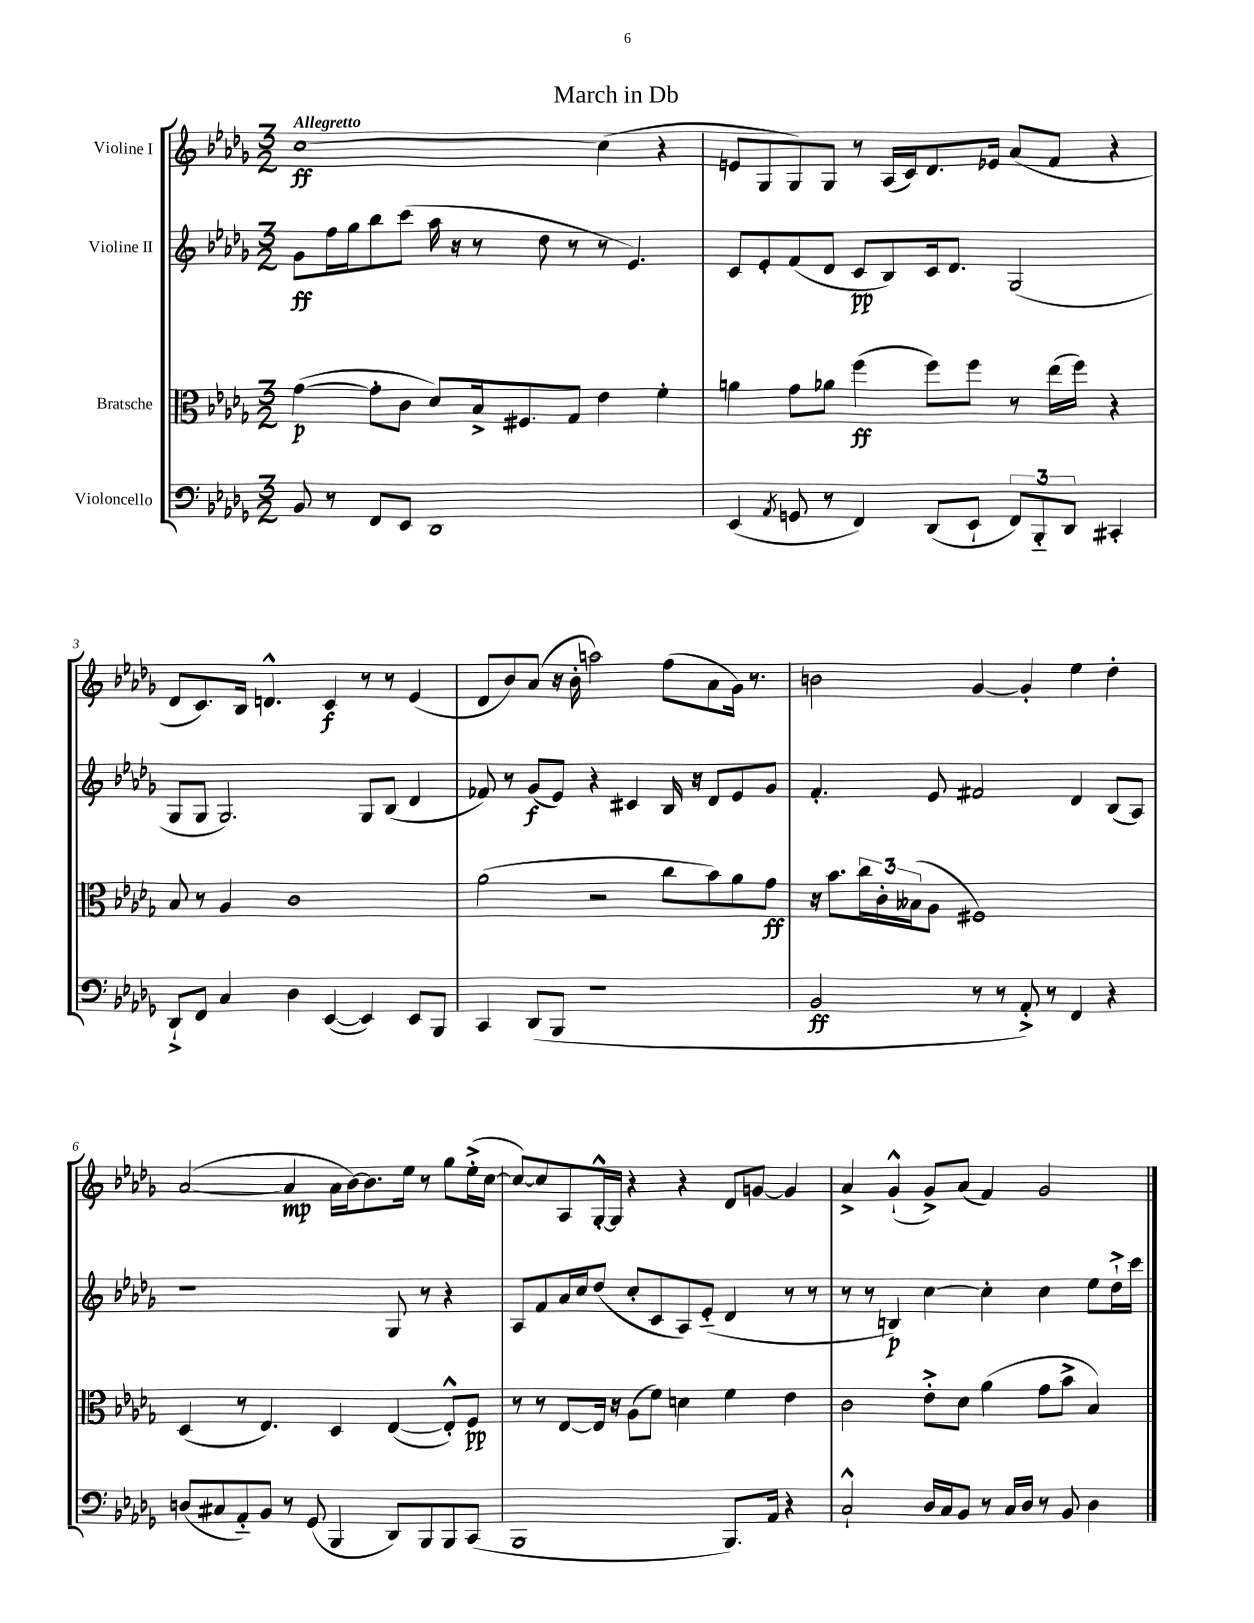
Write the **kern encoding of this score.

**kern	**kern	**kern	**kern
*staff4	*staff3	*staff2	*staff1
*clefF4	*clefC3	*clefG2	*clefG2
*k[b-e-a-d-g-]	*k[b-e-a-d-g-]	*k[b-e-a-d-g-]	*k[b-e-a-d-g-]
*M3/2	*M3/2	*M3/2	*M3/2
8BB-	([4g-	8g-	[1cc
8r	.	16ff	.
.	.	16gg-	.
8FF	8g-']	8bb-	.
8EE-	8c	(8ccc	.
1DD-	8d-)	16aa-	.
.	.	16r	.
.	16B-^	8r	.
.	8.F#	.	.
.	.	8dd-	.
.	8G-	8r	.
.	4e-	8r	(4cc]
.	.	4.e-)	.
.	4f'	.	4r
=	=	=	=
(4EE-	4a	8c	8e
.	.	8e-'	8G-
8qAA-	.	.	.
8GG	8g-	(8f	8G-)
8r	8a-	8d-	8G-
4FF)	(4ff	8c	8r
.	.	8B-)	(16A-
.	.	.	16c)
(8DD-	8ff)	16c	8.d-
.	.	8.d-	.
8EE-`	8ff	.	.
.	.	.	16e-
12FF)	8r	(2G-	(8a-
12BBB-'~	.	.	.
.	(16ee-	.	8f
12DD-	.	.	.
.	16ff)	.	.
4CC#'	4r	.	4r
=	=	=	=
8DD-`^	8B-	8G-	8d-
8FF	8r	8G-	8.c)
4C	4A-	2.G-)	.
.	.	.	16B-
.	.	.	4.d^^
4D-	1c	.	.
([4EE-	.	.	4c
4EE-])	.	8G-	8r
.	.	(8B-	8r
8EE-	.	4d-	(4e-
8BBB-	.	.	.
=	=	=	=
4CC	(2a-	8f-)	8d-
.	.	8r	8b-)
(8DD-	.	(8g-	(8a-
8BBB-	.	8e-)	16r
.	.	.	16b-'
1r	2r	4r	2aa)
.	.	4c#	.
.	8cc	16B-	(8ff
.	.	16r	.
.	8b-)	8d-	8a-
.	8a-	8e-	16g-)
.	.	.	8.r
.	8g-	8g-	.
=	=	=	=
2BB-	16r	4.f'	2b
.	8.b-	.	.
.	24cc	.	.
.	24c'	.	.
.	(24B--	.	.
.	8A-	8e-	.
8r	1F#)	2f#	[4g-
8r	.	.	.
8AA-'^)	.	.	4g-']
8r	.	.	.
4FF	.	4d-	4ee-
4r	.	(8B-	4dd-'
.	.	8A-)	.
=	=	=	=
(8D	(4D-	1r	([2a-
8C#	.	.	.
8AA-'~)	8r	.	.
8BB-	4.E-)	.	.
8r	.	.	4a-]
(8GG-	.	.	.
4BBB-	4D-	.	16a-
.	.	.	[16b-)
.	.	.	8.b-]
8DD-)	([4E-	8G-	.
.	.	.	16ee-
8BBB-	.	8r	8r
8BBB-	8E-'^^])	4r	8gg-
(8CC	8F	.	(16ee-'^
.	.	.	[16cc
=	=	=	=
1BBB-	8r	8A-	8cc_)
.	8r	8f	8cc]
.	[8E-	16a-	8A-
.	.	16cc	.
.	16E-]	(8dd-	[16G-'^^
.	16r	.	16G-]
.	(8A-	8cc'	4r
.	8f)	8c	.
.	4d	8A-)	4r
.	.	(8e-'~	.
8.BBB-)	4f	4d-	8d-
.	.	.	[8g
16AA-	.	.	.
4r	4e-	8r	4g]
.	.	8r	.
=	=	=	=
2C`^^	2c	8r	4a-^
.	.	8r	.
.	.	4B)	(4g-`^^
16D-	8e-'^	[4cc	8g-^)
16C	.	.	.
8BB-	8d-	.	(8a-
8r	(4a-	4cc']	4f)
16C	.	.	.
16D-	.	.	.
8r	8g-	4cc	2g-
8BB-	8b-^	.	.
4D-	4B-)	8ee-	.
.	.	16dd-`^	.
.	.	16ccc	.
==	==	==	==
*-	*-	*-	*-
